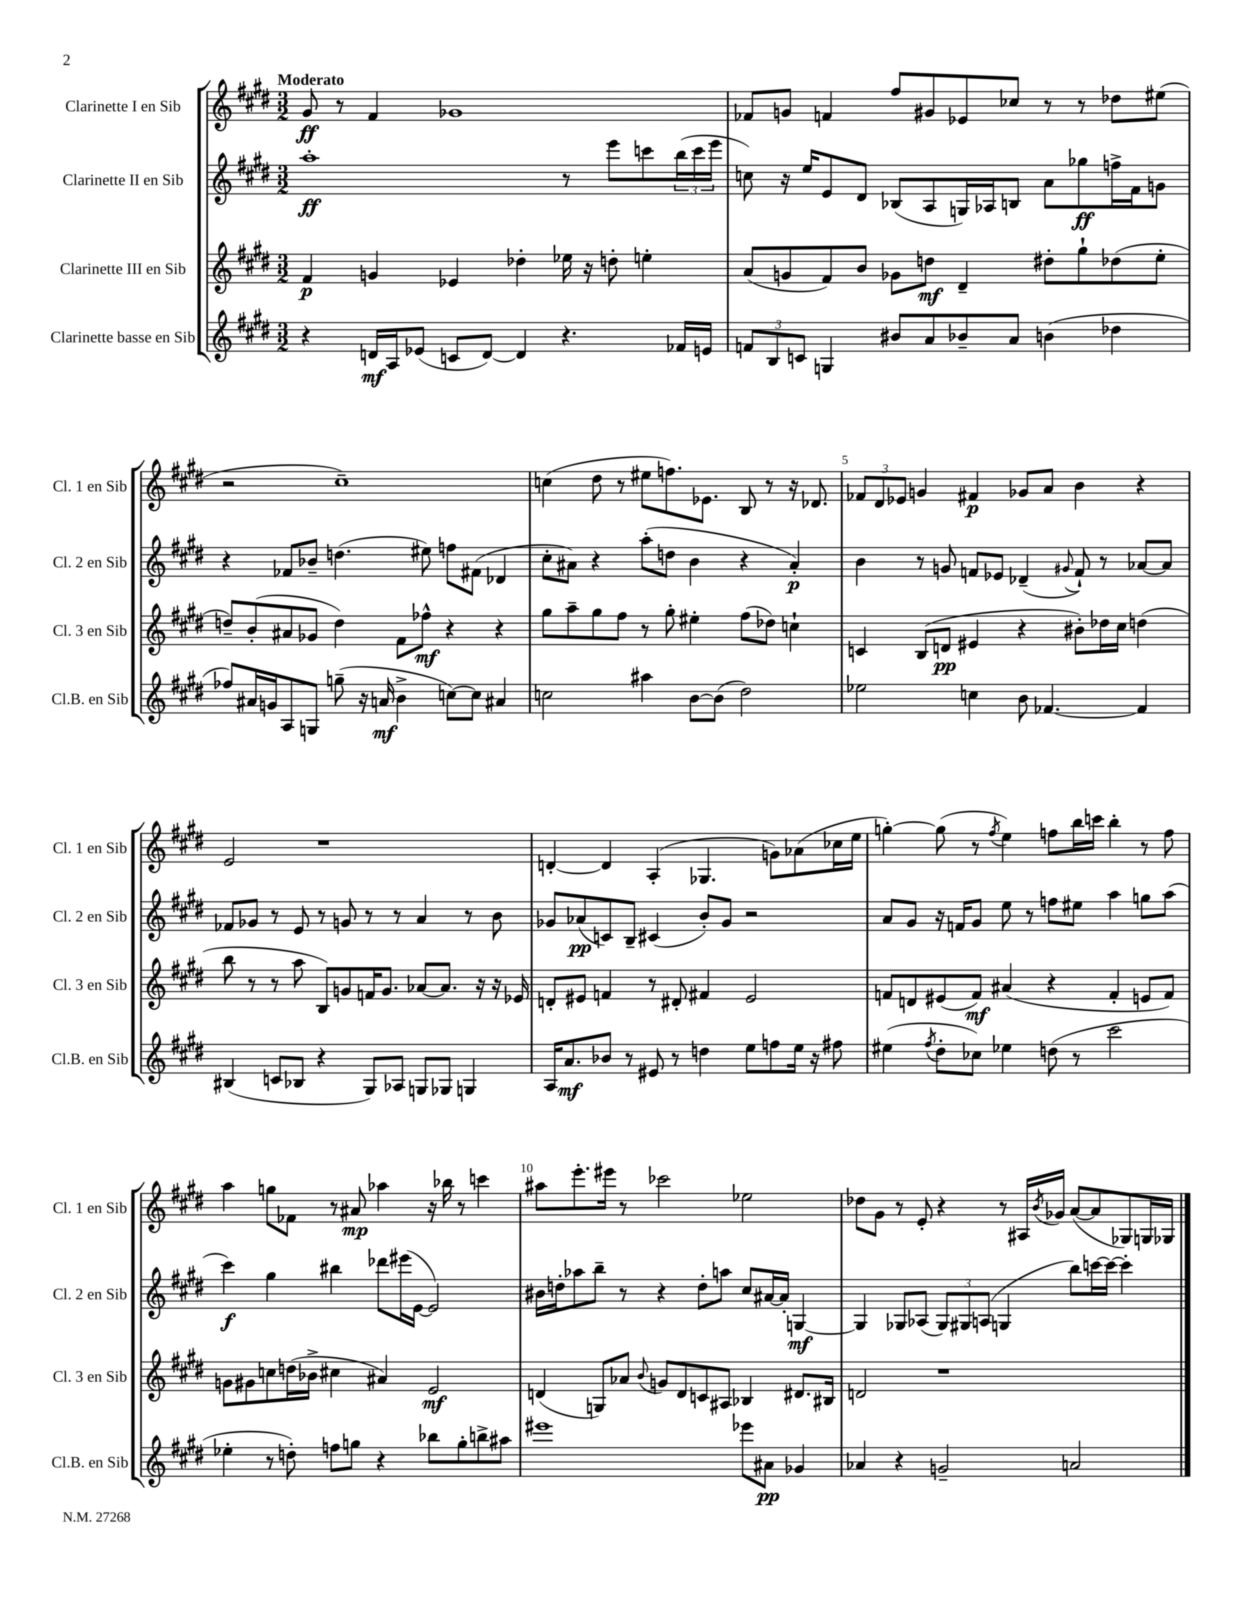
<<
\new StaffGroup <<
\new Staff = "s0" \with { instrumentName = "Clarinette I en Sib" shortInstrumentName = "Cl. 1 en Sib" } {
    \clef treble \key e \major \numericTimeSignature \time 3/2 \tempo "Moderato"
    gis'8\ff r8 fis'4 ges'1 |
    fes'8 g'8 f'4 fis''8 gis'8 ees'8 ces''8 r8 r8 des''8 eis''8( |
    r2 cis''1--) |
    c''4( dis''8 r8 eis''8 f''8.) ees'8. b8 r8 r16 des'8. |
    \tuplet 3/2 { fes'8 dis'8 ees'8 } g'4 fis'4\p ges'8 a'8 b'4 r4 |
    e'2 r1 |
    d'4~-. d'4 a4-.( ges4. g'8) aes'8( ces''16 e''16 |
    g''4~-.) g''8( r8 \acciaccatura { fis''8 } e''4) f''8 b''16 c'''16 b''4-. r8 f''8 |
    a''4 g''8 fes'8 r8 ais'8\mp aes''4 r16 bes''16 r8 c'''4 |
    ais''8 e'''8.-. eis'''16 r8 ces'''2 ees''2 |
    des''8 gis'8 r8 e'8-. r4 r8 ais16 \acciaccatura { b'8 } ges'16 a'8~( a'8 ges8) g16 ges16 \bar "|." |
}
\new Staff = "s1" \with { instrumentName = "Clarinette II en Sib" shortInstrumentName = "Cl. 2 en Sib" } {
    \clef treble \key e \major \numericTimeSignature \time 3/2
    a''1-.\ff r8 e'''8 c'''8 \tuplet 3/2 { b''16( c'''16 e'''16 } |
    c''8) r16 e''16 e'8 dis'8 bes8( a8 g16) aes16 b8 a'8 ges''8\ff f''16-> fis'16 g'8 |
    r4 fes'8 bes'8-- d''4.( eis''8) f''8 fis'8( des'4 |
    cis''8-. ais'8) r4 a''8-.( d''8 b'4 r4 ais'4-.\p) |
    b'4 r8 g'8 f'8 ees'8 des'4--( \appoggiatura { gis'8 } f'8-!) r8 aes'8~ aes'8 |
    fes'8 ges'8 r8 e'8 r8 g'8 r8 r8 a'4 r8 b'8 |
    ges'8 aes'8\pp( c'8) b8-- cis'4( b'8-.) ges'8 r2 |
    a'8 gis'8 r16 f'16 gis'8 e''8 r8 f''8 eis''8 a''4 g''8 a''8( |
    cis'''4\f) gis''4 bis''4 des'''8 eis'''16( e'16~ e'2) |
    bis'16 d''16-. aes''8 b''8-- r8 r4 d''8-. a''8 cis''8 ais'16~ ais'16-. g4~\mf |
    g4 ges8 aes8( \tuplet 3/2 { ges8) gis8 a8( } g4 b''8) c'''16~ c'''16~ c'''4-. \bar "|." |
}
\new Staff = "s2" \with { instrumentName = "Clarinette III en Sib" shortInstrumentName = "Cl. 3 en Sib" } {
    \clef treble \key e \major \numericTimeSignature \time 3/2
    fis'4\p g'4 ees'4 des''4-. ees''16 r16 d''8-. e''4-. |
    a'8( g'8 fis'8) b'8 ges'8 d''8\mf dis'4-- dis''8-. gis''8-! des''8( e''8-. |
    d''8--) b'8-.( ais'8 ges'8 d''4) fis'8 fes''8-^\mf r4 r4 |
    gis''8 a''8-- gis''8 fis''8 r8 gis''8-. eis''4-. fis''8( des''8) c''4-! |
    c'4 b8( d'8\pp eis'4 r4 bis'8-.) des''16 cis''16 d''4( |
    b''8 r8 r8 a''8 b8) g'8 f'16 g'8. aes'8~ aes'8. r16 r16 ees'16 |
    d'8-. eis'8 f'4 r8 dis'8-. fis'4 eis'2 |
    f'8 d'8 eis'8( f'8\mf) ais'4( r4 f'4-. e'8 f'8) |
    g'8 gis'8 c''8 d''16( bes'16-> cis''4 ais'4) e'2\mf |
    d'4( g8) aes'8 \appoggiatura { b'8 } g'8 d'8 c'8 ais8 bes4 dis'8. bis16 |
    d'2 r1 \bar "|." |
}
\new Staff = "s3" \with { instrumentName = "Clarinette basse en Sib" shortInstrumentName = "Cl.B. en Sib" } {
    \clef treble \key e \major \numericTimeSignature \time 3/2
    r4 d'16\mf a16 ees'8( c'8 d'8~) d'4 r4. fes'16 e'16 |
    \tuplet 3/2 { f'8 b8 c'8 } g4 bis'8 a'8 bes'8-- a'8 b'4( des''4 |
    fes''8) ais'16 g'16 a8 g8 g''8--( r16 a'16\mf b'4-> c''8~) c''8 ais'4 |
    c''2 ais''4 b'8~ b'8( dis''2) |
    ees''2 c''4 b'8 fes'4.~ fes'4 |
    bis4( c'8 bes8 r4 gis8) aes8 g8 ges8 g4 |
    a16 a'8.\mf bes'8 r8 eis'8 r8 d''4 e''8 f''8 e''16 r16 fis''8 |
    eis''4( \acciaccatura { fis''8 } dis''8-. ces''8) ees''4 d''8( r8 cis'''2 |
    ees''4-. r8 d''8-.) f''8 g''8 r4 bes''8 g''8-. b''8-> ais''8 |
    eis'''1 ees'''8 ais'8\pp ges'4 |
    aes'4 r4 g'2-- a'2 \bar "|." |
}
>>
>>
\layout { \context { \Score \override BarNumber.break-visibility = ##(#f #t #t) barNumberVisibility = #(every-nth-bar-number-visible 5) } }
